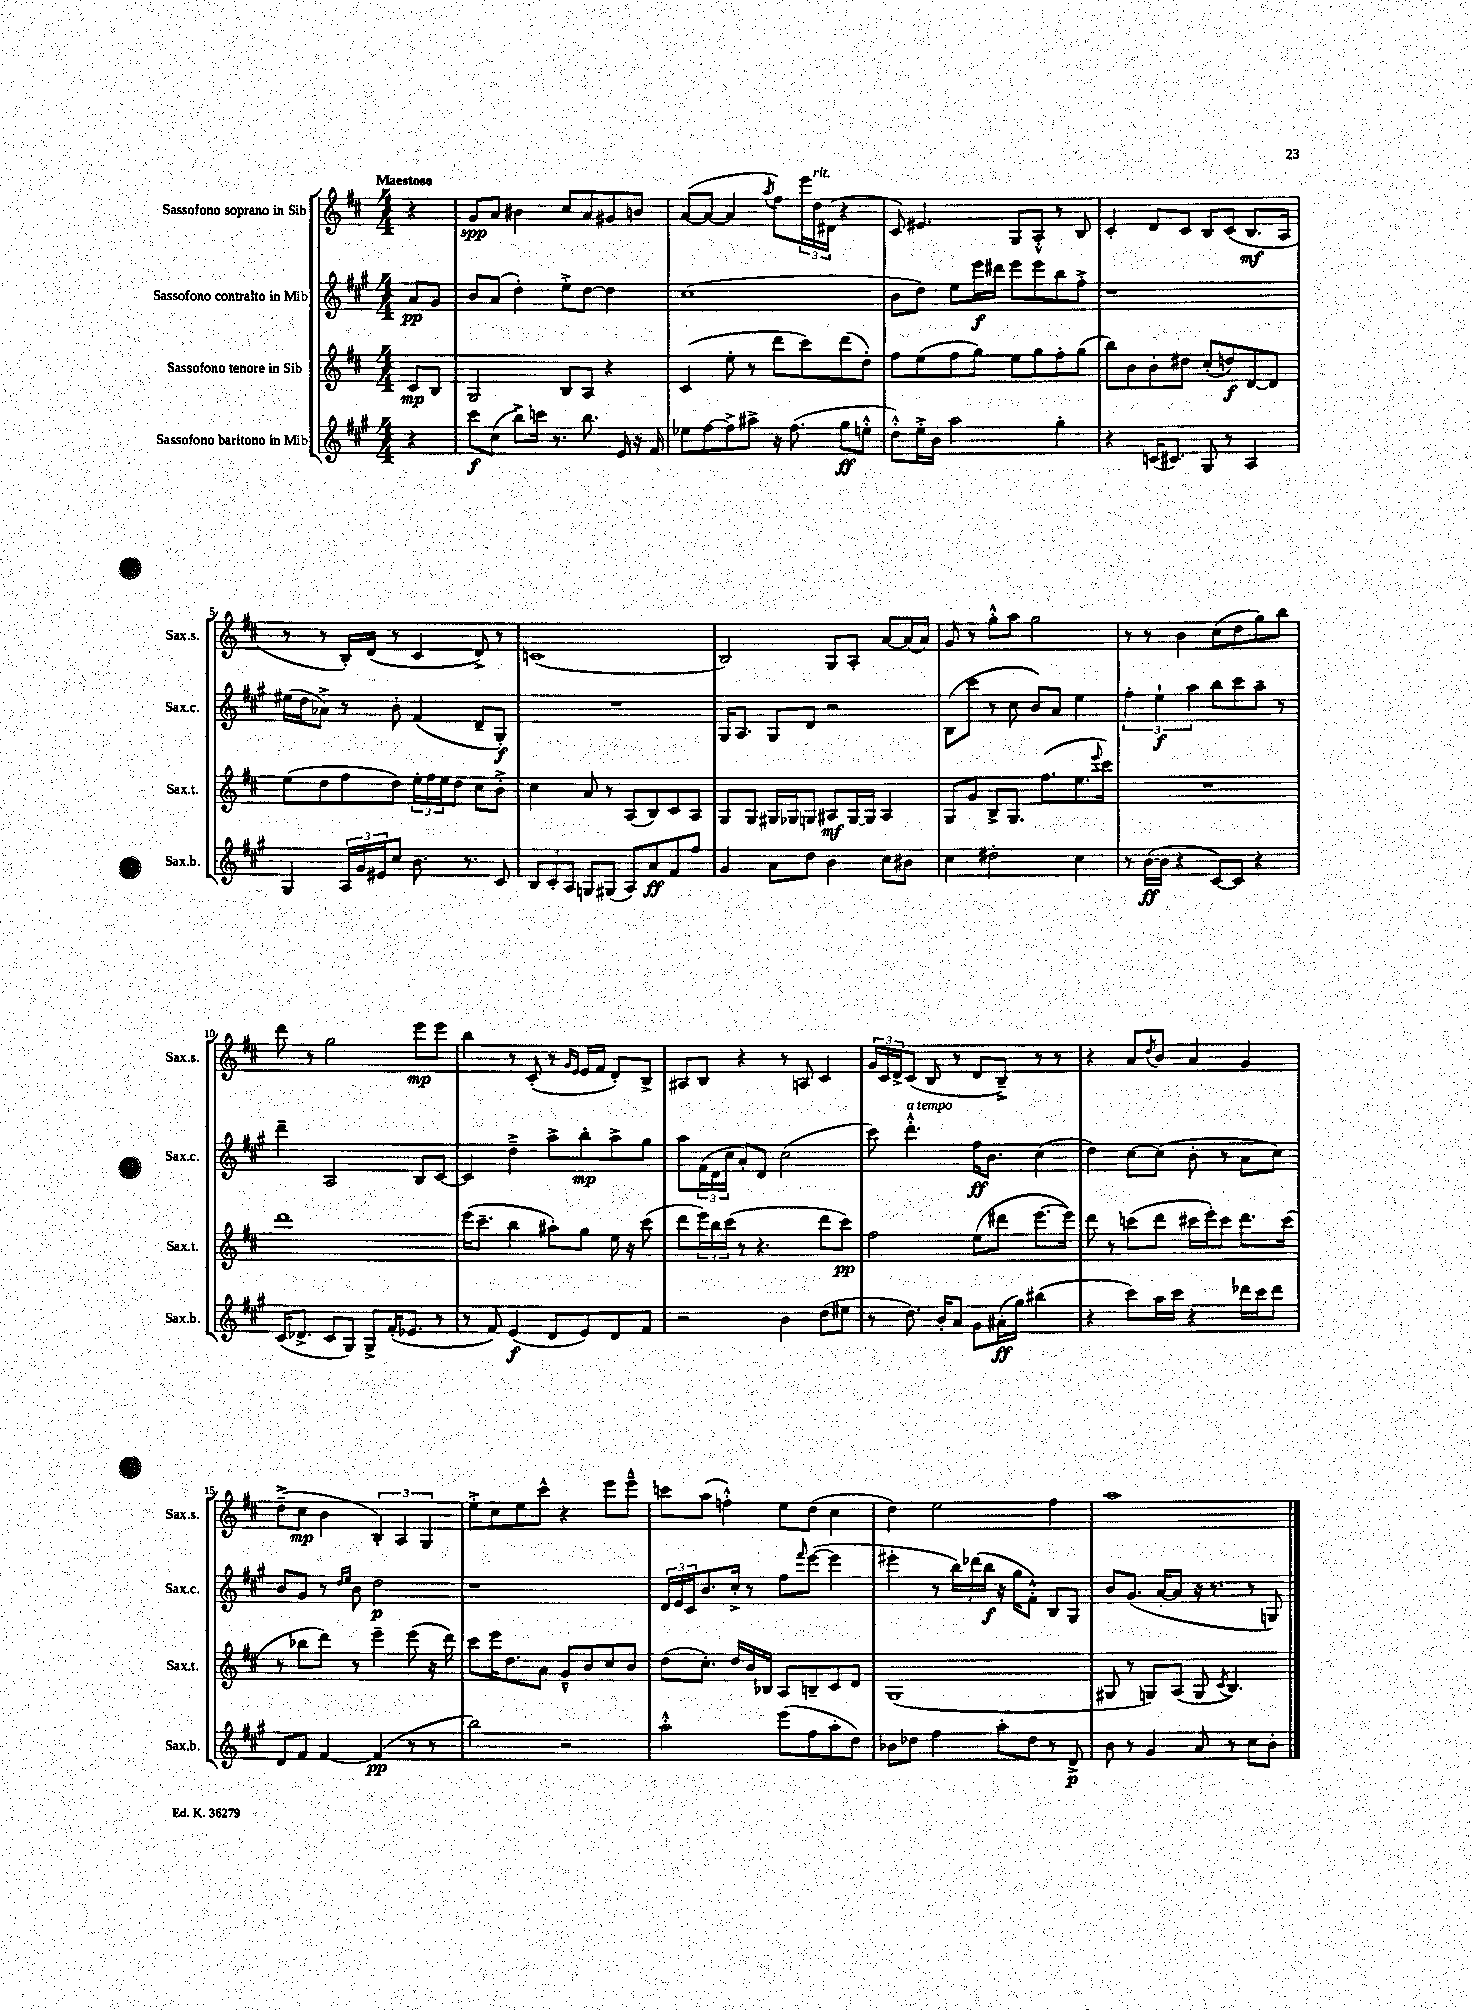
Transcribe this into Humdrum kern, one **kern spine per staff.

**kern	**dynam	**kern	**dynam	**kern	**dynam	**kern	**dynam
*part4	*part4	*part3	*part3	*part2	*part2	*part1	*part1
*staff4	*staff4	*staff3	*staff3	*staff2	*staff2	*staff1	*staff1
*I"Sassofono baritono in Mib	*	*I"Sassofono tenore in Sib	*	*I"Sassofono contralto in Mib	*	*I"Sassofono soprano in Sib	*
*I'Sax.b.	*	*I'Sax.t.	*	*I'Sax.c.	*	*I'Sax.s.	*
*clefG2	*	*clefG2	*	*clefG2	*	*clefG2	*
*k[f#c#g#]	*	*k[f#c#]	*	*k[f#c#g#]	*	*k[f#c#]	*
*M4/4	*	*M4/4	*	*M4/4	*	*M4/4	*
=	=	=	=	=	=	=	=
!	!	!	!	!	!	!LO:TX:a:B:t=Maestoso	!
4r	.	8c#/L	mp	8a/L	pp	4r	.
.	.	8B/J	.	8g#/J	.	.	.
=1	=1	=1	=1	=1	=1	=1	=1
8ccc#\L	f	2G/	.	8b/L	.	8g/L	spp
(8cc#\J	.	.	.	(8a/J	.	8a/J	.
8bb^\L)	.	.	.	4dd'\)	.	4b#X\	.
16cccn\Jk	.	.	.	.	.	.	.
8.r	.	.	.	.	.	.	.
.	.	8B/L	.	8ee'^\L	.	8cc#/L	.
8.bb\	.	8A/J	.	[8dd\J	.	8a/	.
.	.	4r	.	4dd\]	.	8g#X/	.
16e/	.	.	.	.	.	.	.
16r	.	.	.	.	.	8bn/J	.
16f#/	.	.	.	.	.	.	.
=2	=2	=2	=2	=2	=2	=2	=2
8ee-X\L	.	(4c#/	.	(1cc#	.	([8a/L	.
[8ff#\	.	.	.	.	.	8a/J_	.
8ff#^\]	.	8ee'\	.	.	.	4a/]	.
8aa#X^\J	.	8r	.	.	.	.	.
.	.	.	.	.	.	8qaa/	.
16r	.	8ddd\L	.	.	.	8ff#\L)	.
(8.ff#\	.	.	.	.	.	.	.
.	.	8ccc#\)	.	.	.	24eee\L	.
!	!	!	!	!	!	!LO:TX:a:i:t=rit.	!
.	.	.	.	.	.	24dd\	.
.	.	.	.	.	.	(24d#X\JJ	.
8gg#\L	ff	(8ddd\	.	.	.	4r	.
8een'^^\J	.	8dd'\J)	.	.	.	.	.
=3	=3	=3	=3	=3	=3	=3	=3
8dd'^^\L)	.	8ff#\L	.	8b\L	.	8c#/)	.
16ee'^\L	.	(8ee\	.	8dd\J)	.	4.e#X/	.
16b\JJ	.	.	.	.	.	.	.
2aa\	.	8ff#\	.	8ee\L	.	.	.
.	.	8gg\J)	.	16eee\L	f	.	.
.	.	.	.	16ddd#X\JJ	.	.	.
.	.	8ee\L	.	8eee\L	.	8G/L	.
.	.	8gg\	.	8eee\	.	8A'^^/J	.
4gg#'\	.	8ff#'\	.	8bb\	.	8r	.
.	.	(8gg\J	.	8ff#'^\J	.	8B/	.
=4	=4	=4	=4	=4	=4	=4	=4
4r	.	8bb\L)	.	1r	.	4c#'/	.
.	.	8b\	.	.	.	.	.
(16cn/KL	.	8b'\	.	.	.	8d/L	.
8.c#X/J)	.	.	.	.	.	.	.
.	.	8dd#X\J	.	.	.	8c#/J	.
8G#/	.	(8cc#'/L	.	.	.	8B/L	.
8r	.	8ddn/)	f	.	.	(8c#/J	.
4A/	.	[8d/	.	.	.	8.B/L	mf
.	.	8d/J]	.	.	.	.	.
.	.	.	.	.	.	16A/Jk	.
!!LO:LB:g=z
=5	=5	=5	=5	=5	=5	=5	=5
4G#/	.	(8ee\L	.	(16ee#X\LL	.	8r	.
.	.	.	.	16dd\J	.	.	.
.	.	8dd\	.	8a-X^\J)	.	8r	.
24A/LL	.	8ff#\	.	8r	.	16B'/LL)	.
24g#/	.	.	.	.	.	.	.
.	.	.	.	.	.	(16d/JJ	.
24e#X/J	.	.	.	.	.	.	.
8cc#/J	.	8dd\J)	.	8b'\	.	8r	.
8.b\	.	24ee'\LL	.	(4f#/	.	4c#/	.
.	.	24ff#\	.	.	.	.	.
.	.	24ee\J	.	.	.	.	.
.	.	8dd\J	.	.	.	.	.
8.r	.	.	.	.	.	.	.
.	.	8cc#\L	.	8d~/L	.	8d^/)	.
8c#/	.	8b'^\J	.	8G#'/J)	f	8r	.
=6	=6	=6	=6	=6	=6	=6	=6
12B/L	.	4cc#\	.	1r	.	(1cn	.
12c#'/	.	.	.	.	.	.	.
12A/J	.	.	.	.	.	.	.
8Gn/L	.	8a/	.	.	.	.	.
(8G#X/J	.	8r	.	.	.	.	.
8A/L)	.	(8A/L	.	.	.	.	.
8a/	ff	8B/)	.	.	.	.	.
8f#/	.	8c#/	.	.	.	.	.
8ff#/J	.	8A/J	.	.	.	.	.
=7	=7	=7	=7	=7	=7	=7	=7
4g#/	.	8G/L	.	16G#/KL	.	2B/)	.
.	.	.	.	8.A/J	.	.	.
.	.	8G/J	.	.	.	.	.
8a\L	.	16G#X/LL	.	8G#/L	.	.	.
.	.	16G-X/J	.	.	.	.	.
8dd\J	.	8Gn/J	.	8d/J	.	.	.
4b\	.	8A#X/L	mf	2r	.	8G/L	.
.	.	[16G/L	.	.	.	8A'/J	.
.	.	16G/JJ]	.	.	.	.	.
8cc#\L	.	4A#/	.	.	.	[8a/L	.
8b#X\J	.	.	.	.	.	(16a/L]	.
.	.	.	.	.	.	16a/JJ)	.
=8	=8	=8	=8	=8	=8	=8	=8
4cc#\	.	8G/L	.	(8B\L	.	8g/	.
.	.	8g/J	.	8ccc#\J	.	8r	.
2dd#X'\	.	8B^/L	.	8r	.	8gg'^^\L	.
.	.	8.G/J	.	8cc#\	.	8aa\J	.
.	.	.	.	8b/L)	.	2gg\	.
.	.	(8.ff#\L	.	.	.	.	.
.	.	.	.	8a/J	.	.	.
4cc#\	.	8.ee\	.	4ee\	.	.	.
.	.	8qqeee/	.	.	.	.	.
.	.	16ccc#\Jk)	.	.	.	.	.
=9	=9	=9	=9	=9	=9	=9	=9
8r	.	1r	.	6ff#'\	.	8r	.
([16b\LL	ff	.	.	.	.	8r	.
.	.	.	.	6ee`\	f	.	.
16b\JJ]	.	.	.	.	.	.	.
4r	.	.	.	.	.	4b\	.
.	.	.	.	6aa\	.	.	.
[8c#/L)	.	.	.	8bb\L	.	(8cc#\L	.
8c#/J]	.	.	.	8ccc#\	.	8dd\	.
4r	.	.	.	8aa~\J	.	8gg\)	.
.	.	.	.	8r	.	8bb\J	.
!!LO:LB:g=z
=10	=10	=10	=10	=10	=10	=10	=10
(16c#/KL	.	1ddd	.	4ddd~\	.	8ddd\	.
8.d-X^/J	.	.	.	.	.	.	.
.	.	.	.	.	.	8r	.
8c#/L	.	.	.	2A/	.	2gg\	.
8G#/J)	.	.	.	.	.	.	.
8G#^/L	.	.	.	.	.	.	.
(16f#'/K	.	.	.	.	.	.	.
8.e-X/J	.	.	.	.	.	.	.
.	.	.	.	8B/L	.	8eee\L	mp
8r	.	.	.	[8c#/J	.	8eee\J	.
=11	=11	=11	=11	=11	=11	=11	=11
8r	.	(16eee\KL	.	4c#/]	.	4bb\	.
.	.	8.ccc#~\J	.	.	.	.	.
8f#/)	.	.	.	.	.	.	.
(4e/	f	4bb\	.	4dd~^\	.	8r	.
.	.	.	.	.	.	(8c#'/	.
8d/L	.	8aa#X'\L)	.	8aa^\L	.	8r	.
.	.	.	.	.	.	16qqg/LL	.
.	.	.	.	.	.	16qqe/JJ	.
8e/)	.	8gg\J	.	8bb'\	mp	16e/LL	.
.	.	.	.	.	.	16f#/JJ	.
8d/	.	16ee\	.	8aa^\	.	8d'/L)	.
.	.	16r	.	.	.	.	.
8f#/J	.	(8ccc#\	.	8gg#\J	.	8B^/J	.
=12	=12	=12	=12	=12	=12	=12	=12
2r	.	8ddd\L	.	8aa\L	.	8A#X/L	.
.	.	24eee\L)	.	(24f#\L	.	8B/J	.
.	.	24bb\	.	24d\	.	.	.
.	.	(24ccc#\JJ	.	24cc#\JJ	.	.	.
.	.	8r	.	8a'/L)	.	4r	.
.	.	4.r	.	8d/J	.	.	.
4b\	.	.	.	(2cc#\	.	8r	.
.	.	.	.	.	.	8An/	.
(8dd\L	.	8ddd\L	.	.	.	4c#/	.
8ee#X\J	.	8ccc#\J)	pp	.	.	.	.
=13	=13	=13	=13	=13	=13	=13	=13
8r	.	2ff#\	.	8ccc#\)	.	24g/LL	.
.	.	.	.	.	.	24c#/	.
.	.	.	.	.	.	24d^/J	.
!	!	!	!	!LO:TX:a:i:t=a tempo	!	!	!
8.dd\)	.	.	.	4.ddd'^^\	.	(8c#/J	.
.	.	.	.	.	.	8B/	.
16b'/KL	.	.	.	.	.	.	.
8a/J	.	.	.	.	.	8r	.
8g#\L	.	(8ee\L	.	16ff#\KL	ff	8d/L	.
.	.	.	.	8.b\J	.	.	.
(16a#X'\L	ff	8ddd#X\J	.	.	.	8B~^/J)	.
16gg#\JJ)	.	.	.	.	.	.	.
(4bb#X\	.	[8.eee\L	.	(4cc#\	.	8r	.
.	.	.	.	.	.	8r	.
.	.	16eee\Jk])	.	.	.	.	.
=14	=14	=14	=14	=14	=14	=14	=14
4r	.	8ddd\	.	4dd\)	.	4r	.
.	.	8r	.	.	.	.	.
8ccc#\L)	.	(8cccn\L	.	[8cc#\L	.	8a/L	.
.	.	.	.	.	.	8qdd/	.
16aa\L	.	8ddd\J	.	(8cc#\J]	.	8b/J	.
16ccc#\JJ	.	.	.	.	.	.	.
4r	.	16ccc#X\LL	.	8b'\	.	4a/	.
.	.	16eee'\J)	.	.	.	.	.
.	.	8ccc#\J	.	8r	.	.	.
16ddd-X\LL	.	8.ddd\L	.	8a\L	.	4g/	.
16ccc#\J	.	.	.	.	.	.	.
8ddd-\J	.	.	.	8cc#\J)	.	.	.
.	.	(16ccc#\Jk	.	.	.	.	.
!!LO:LB:g=z
=15	=15	=15	=15	=15	=15	=15	=15
8d/L	.	8r	.	8b/L	.	(8dd~^\L	.
8f#/J	.	8bb-X\L	.	8g#/J	.	8cc#\J	mp
[4f#/	.	8ddd\J)	.	8r	.	4b\	.
.	.	.	.	16qqdd/LL	.	.	.
.	.	.	.	16qqee/JJ	.	.	.
.	.	8r	.	8b\	.	.	.
(4f#/]	pp	4eee~\	.	2dd\	p	6B'/)	.
.	.	.	.	.	.	6A/	.
8r	.	(8eee\	.	.	.	.	.
.	.	.	.	.	.	6G/	.
8r	.	16r	.	.	.	.	.
.	.	16ddd\)	.	.	.	.	.
=16	=16	=16	=16	=16	=16	=16	=16
2bb\)	.	8ccc#\L	.	1r	.	8ee'^\L	.
.	.	16eee\K	.	.	.	8cc#\	.
.	.	8.dd\	.	.	.	.	.
.	.	.	.	.	.	8ee\	.
.	.	8a\J	.	.	.	8ccc#^^\J	.
2r	.	8g~^^/L	.	.	.	4r	.
.	.	8b/	.	.	.	.	.
.	.	8cc#/	.	.	.	8eee\L	.
.	.	8b/J	.	.	.	8eee~^^\J	.
=17	=17	=17	=17	=17	=17	=17	=17
2aa'^^\	.	(8dd\L	.	24d/LL	.	8cccn\L	.
.	.	.	.	24e/	.	.	.
.	.	.	.	24c#/J	.	.	.
.	.	8.cc#'\J)	.	8.b/	.	(8aa\J	.
.	.	.	.	.	.	4ffn'^^\)	.
.	.	16dd/LL	.	16cc#'^/Jk	.	.	.
.	.	16b/	.	8r	.	.	.
.	.	16B-X/JJ	.	.	.	.	.
(8eee\L	.	8A/L	.	8ff#\L	.	8ee\L	.
.	.	.	.	16qqfff#/	.	.	.
8ff#\	.	8Bn~/	.	([8eee\J	.	(8dd\J	.
8aa'\	.	8c#/	.	4eee\]	.	4cc#\	.
8dd\J)	.	8d/J	.	.	.	.	.
=18	=18	=18	=18	=18	=18	=18	=18
8b-X\L	.	(1G	.	4eee#X'\	.	4dd\)	.
8dd-X\J	.	.	.	.	.	.	.
4ff#\	.	.	.	8r	.	2ee\	.
.	.	.	.	24bb\LL)	.	.	.
.	.	.	.	(24ddd-X\	.	.	.
.	.	.	.	24bb\JJ	f	.	.
8aa'\L	.	.	.	16r	.	.	.
.	.	.	.	16gg#\KL	.	.	.
8dd-\J	.	.	.	8f#'^^\J)	.	.	.
8r	.	.	.	8B/L	.	4ff#\	.
8d^/	p	.	.	8G#/J	.	.	.
=19	=19	=19	=19	=19	=19	=19	=19
8b\	.	8G#X/	.	8b/L	.	1aa	.
8r	.	8r	.	(8.g#/J	.	.	.
4g#/	.	8Gn/L)	.	.	.	.	.
.	.	.	.	[16a'/KL	.	.	.
.	.	(8A/J	.	8a/J]	.	.	.
8a/	.	8G/	.	16r	.	.	.
.	.	.	.	8.r	.	.	.
.	.	8qc#/	.	.	.	.	.
8r	.	4.B/)	.	.	.	.	.
8cc#\L	.	.	.	8r	.	.	.
8b'\J	.	.	.	8Gn/)	.	.	.
==	==	==	==	==	==	==	==
*-	*-	*-	*-	*-	*-	*-	*-
